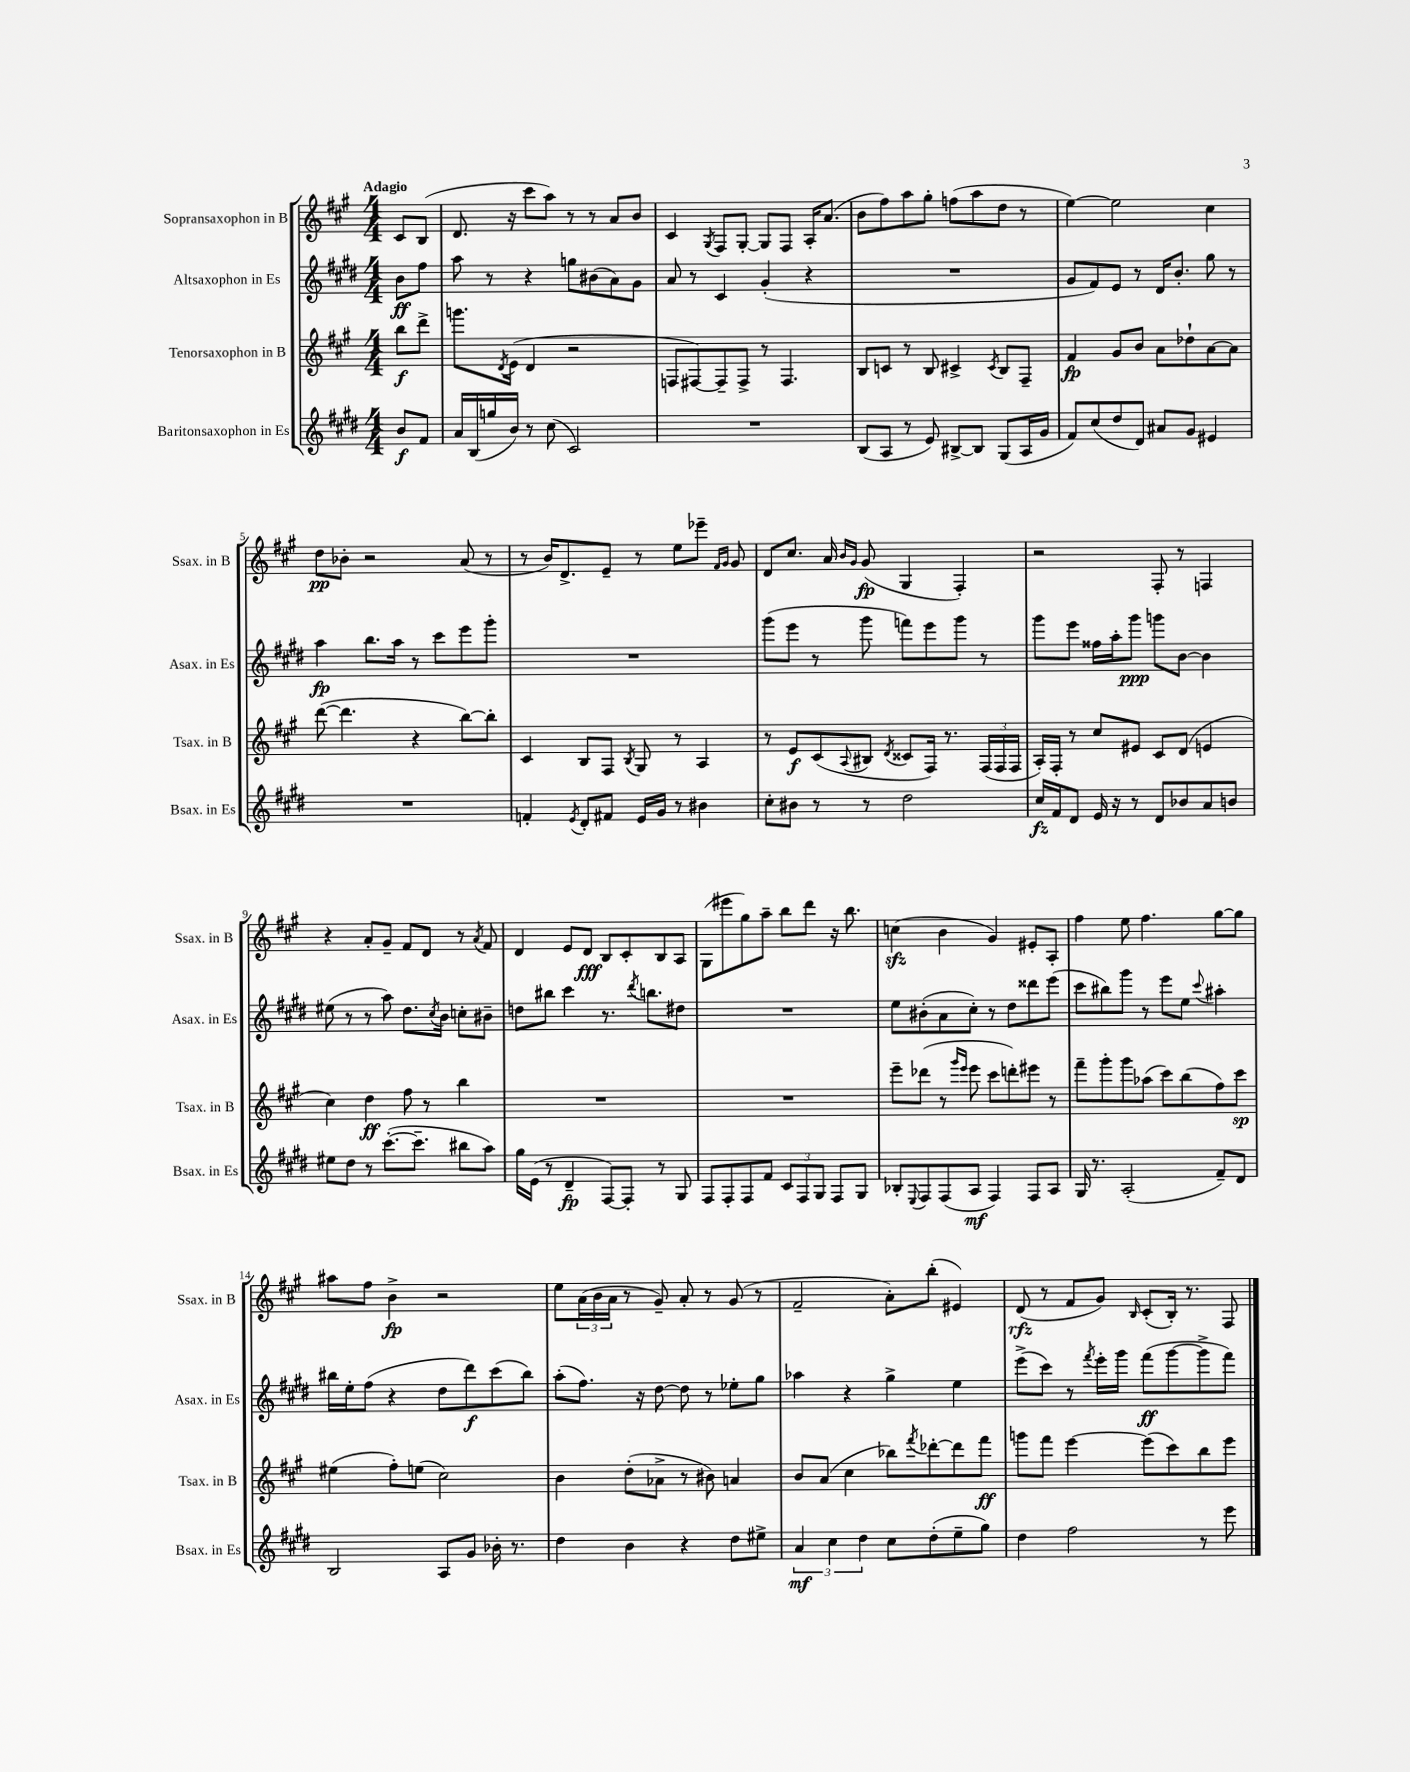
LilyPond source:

<<
\new StaffGroup <<
\new Staff = "s0" \with { instrumentName = "Sopransaxophon in B" shortInstrumentName = "Ssax. in B" } {
    \clef treble \key a \major \numericTimeSignature \time 4/4 \partial 4 \tempo "Adagio"
    cis'8 b8( |
    d'8. r16 cis'''8 a''8) r8 r8 a'8 b'8 |
    cis'4 \acciaccatura { gis8 } fis8 gis8~-. gis8 fis8 a16-. a'8.( |
    b'8 fis''8) a''8 gis''8-. f''8( a''8 d''8 r8 |
    e''4~) e''2 cis''4 |
    d''8\pp bes'8-. r2 a'8( r8 |
    r8 b'16) d'8.-> e'8-- r8 e''8 ees'''8-- \grace { fis'16 gis'16 } gis'8 |
    d'8 cis''8. a'16 \grace { b'16 gis'16 } gis'8\fp( gis4 fis4-.) |
    r2 fis8-. r8 f4 |
    r4 a'8-. gis'8-- fis'8 d'8 r8 \acciaccatura { a'8 } fis'8 |
    d'4 e'8 d'8\fff b8 cis'8-. b8 a8 |
    gis8( eis'''8 gis''8) a''8-- b''8 d'''8 r16 b''8. |
    c''4\sfz( b'4 gis'4) eis'8-. a8-. |
    fis''4 e''8 fis''4. gis''8~ gis''8 |
    ais''8 fis''8 b'4->\fp r2 |
    e''8 \tuplet 3/2 { a'16( b'16 a'16 } r8 gis'8--) a'8-. r8 gis'8( r8 |
    fis'2-- a'8-.) b''8-.( eis'4) |
    d'8\rfz( r8 fis'8 gis'8) \grace { b16 } cis'8-.( b16-.) r8. fis8 \bar "|." |
}
\new Staff = "s1" \with { instrumentName = "Altsaxophon in Es" shortInstrumentName = "Asax. in Es" } {
    \clef treble \key e \major \numericTimeSignature \time 4/4 \partial 4
    b'8\ff fis''8 |
    a''8 r8 r4 g''8 bis'8( a'8) gis'8 |
    a'8 r8 cis'4 gis'4-.( r4 |
    R1 |
    gis'8 fis'8) e'8 r8 dis'16 b'8.-. gis''8 r8 |
    a''4\fp b''8. a''16 r8 cis'''8 e'''8 gis'''8-. |
    R1 |
    gis'''8( e'''8 r8 gis'''8 f'''8) e'''8 gis'''8 r8 |
    gis'''8 e'''8 fisis''16 a''16-. gis'''8\ppp g'''8 b'8~ b'4 |
    eis''8( r8 r8 a''8) dis''8. \acciaccatura { cis''8 } b'16 c''8-. bis'8-- |
    d''8 bis''8 cis'''4 r8. \acciaccatura { dis'''8 } b''8. dis''8 |
    R1 |
    e''8 bis'8-.( a'8 cis''8-.) r8 dis''8 disis'''8 e'''8( |
    cis'''8 bis''8) gis'''8 r8 e'''8 e''8 \appoggiatura { cis'''8 } ais''4-. |
    bis''16 e''16-. fis''8( r4 dis''8 dis'''8\f) cis'''8( bis''8) |
    a''8-.( fis''8.) r16 dis''8~ dis''8 r8 ees''8-. gis''8 |
    aes''4 r4 gis''4-> e''4 |
    e'''8->( cis'''8) r8 \acciaccatura { fis'''8 } e'''16-. gis'''16 fis'''8\ff( gis'''8~ gis'''8-> fis'''8) \bar "|." |
}
\new Staff = "s2" \with { instrumentName = "Tenorsaxophon in B" shortInstrumentName = "Tsax. in B" } {
    \clef treble \key a \major \numericTimeSignature \time 4/4 \partial 4
    b''8\f d'''8-> |
    g'''8. \acciaccatura { d'8 } e'16( d'4 r2 |
    f8 fis8~) fis8-- fis8-> r8 fis4. |
    b8 c'8 r8 b8 cis'4-> \acciaccatura { cis'8 } b8 fis8-- |
    fis'4\fp gis'8 b'8 a'8 des''8-! a'8~ a'8 |
    d'''8~( d'''4. r4 b''8~) b''8-. |
    cis'4 b8 fis8 \acciaccatura { b8 } gis8 r8 a4 |
    r8 e'8\f cis'8( \appoggiatura { a8 } bis8 \acciaccatura { d'8 } cisis'8 fis16) r8. \tuplet 3/2 { fis16( fis16 fis16 } |
    a16-.) fis16-. r8 cis''8 eis'8 cis'8 d'8( e'4 |
    cis''4) d''4\ff fis''8 r8 b''4 |
    R1 |
    R1 |
    e'''8-- des'''8( r8 \grace { gis'''16 e'''16 } e'''8 cis'''8 d'''8-.) eis'''8 r8 |
    fis'''8-- gis'''8-. gis'''8 aes''8( cis'''8) b''8( fis''8) cis'''8\sp |
    eis''4( fis''8-.) e''8( cis''2) |
    b'4 d''8-.( aes'8-> r8 bis'8) a'4 |
    b'8 a'8( cis''4 bes''8) \acciaccatura { fis'''8 } des'''8~-. des'''8 fis'''8\ff |
    g'''8 fis'''8 e'''4~ e'''8( cis'''8) b''8 e'''8 \bar "|." |
}
\new Staff = "s3" \with { instrumentName = "Baritonsaxophon in Es" shortInstrumentName = "Bsax. in Es" } {
    \clef treble \key e \major \numericTimeSignature \time 4/4 \partial 4
    b'8\f fis'8 |
    a'16 b16( g''16 b'16) r8 cis''8( cis'2) |
    R1 |
    b8( a8 r8 e'8) bis8~-> bis8 gis8( a16 gis'16 |
    fis'8) cis''8( dis''8 dis'8) ais'8 gis'8 eis'4 |
    R1 |
    f'4-. \acciaccatura { e'8 } dis'8-. fis'8 e'16 gis'16 r8 bis'4 |
    cis''8-. bis'8 r8 r8 dis''2 |
    cis''16\fz fis'16 dis'8 e'16 r16 r8 dis'8 bes'8 a'8 b'8 |
    eis''8 dis''8 r8 cis'''8.~-.( cis'''8.-- bis''8 a''8) |
    gis''16 e'16( r8 dis'4--\fp fis8~) fis8-. r8 gis8 |
    fis8 fis8-. fis8 fis'8 \tuplet 3/2 { cis'8 fis8 gis8 } fis8 gis8 |
    bes8-. \appoggiatura { e8 } fis8 fis8( a8\mf fis4) fis8 a8 |
    gis16 r8. a2-.( fis'8--) dis'8 |
    b2 a8 gis'8 bes'16-. r8. |
    dis''4 b'4 r4 dis''8 eis''8-> |
    \tuplet 3/2 { a'4\mf cis''4 dis''4 } cis''8 dis''8-.( e''8-- gis''8) |
    dis''4 fis''2 r8 e'''8 \bar "|." |
}
>>
>>
